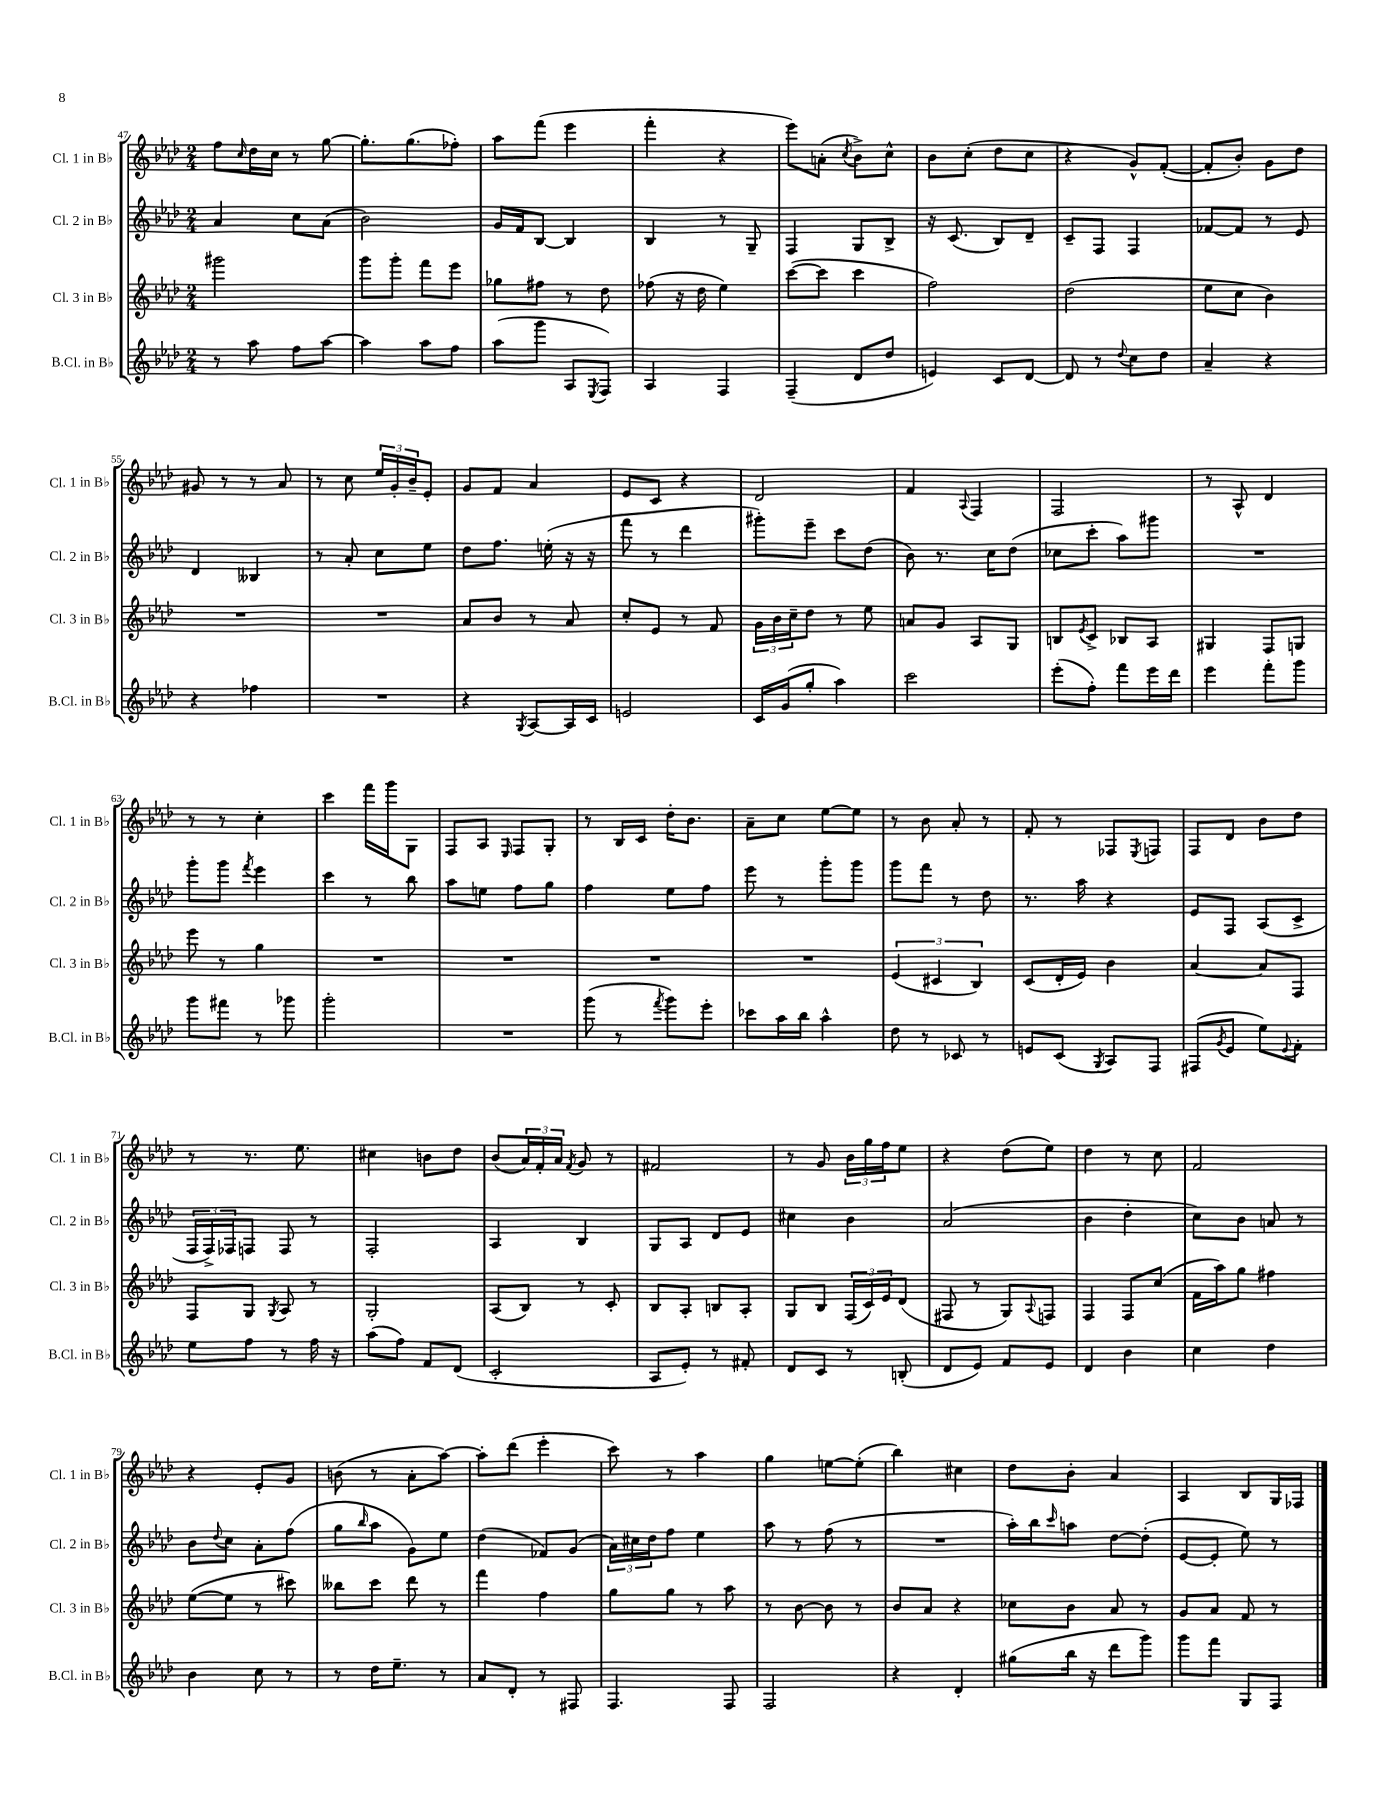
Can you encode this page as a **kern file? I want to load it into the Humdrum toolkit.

**kern	**kern	**kern	**kern
*staff4	*staff3	*staff2	*staff1
*clefG2	*clefG2	*clefG2	*clefG2
*k[b-e-a-d-]	*k[b-e-a-d-]	*k[b-e-a-d-]	*k[b-e-a-d-]
*M2/4	*M2/4	*M2/4	*M2/4
8r	2ggg#	4a-	8ff
.	.	.	16qqcc
8aa-	.	.	16dd-
.	.	.	16cc
8ff	.	8cc	8r
[8aa-	.	(8a-	[8gg
=	=	=	=
4aa-]	8ggg	2b-)	8.gg']
.	8ggg'	.	.
.	.	.	(8.gg
8aa-	8fff	.	.
8ff	8eee-	.	8ff-')
=	=	=	=
(8aa-	8gg-	16g	8aa-
.	.	16f	.
8ggg	8ff#	[8B-	(8fff
8A-	8r	4B-]	4eee-
8qE-	.	.	.
8F)	8dd-	.	.
=	=	=	=
4A-	(8ff-	4B-	4fff'
.	16r	.	.
.	16dd-	.	.
4F	4ee-)	8r	4r
.	.	8G~	.
=	=	=	=
(4F~	([8ccc	4F	8eee-)
.	8ccc]	.	(8a'
.	.	.	8qcc
8d-	4ccc	8G	8b-^)
8dd-	.	8B-^	8cc^^
=	=	=	=
4e)	2ff)	16r	8b-
.	.	(8.c	.
.	.	.	(8cc'
8c	.	8B-)	8dd-
[8d-	.	8d-~	8cc
=	=	=	=
8d-]	(2dd-	8c~	4r
8r	.	8F	.
8qqdd-	.	.	.
8cc	.	4F	8g^^)
8dd-	.	.	([8f'
=	=	=	=
4a-~	8ee-	[8f-	8f']
.	8cc	8f-]	8b-')
4r	4b-)	8r	8g
.	.	8e-	8dd-
=	=	=	=
4r	2r	4d-	8g#
.	.	.	8r
4ff-	.	4B--	8r
.	.	.	8a-
=	=	=	=
2r	2r	8r	8r
.	.	8a-'	8cc
.	.	8cc	24ee-
.	.	.	24g'
.	.	.	24b-~
.	.	8ee-	8e-'
=	=	=	=
4r	8a-	8dd-	8g
.	8b-	8.ff	8f
8qG	.	.	.
[8A-	8r	.	4a-
.	.	(16ee'	.
16A-]	8a-	16r	.
16c	.	16r	.
=	=	=	=
2e	8cc'	8fff	8e-
.	8e-	8r	8c
.	8r	4ddd-	4r
.	8f	.	.
=	=	=	=
16c	24g	8ggg#')	2d-
.	24b-	.	.
(16g	.	.	.
.	24cc~	.	.
8gg'	8dd-	8eee-~	.
4aa-)	8r	8ccc	.
.	8ee-	(8dd-	.
=	=	=	=
2ccc	8a	8b-)	4f
.	8g	8.r	.
.	.	.	8qqA-
.	8A-	.	4F
.	.	16cc	.
.	8G	(8dd-	.
=	=	=	=
(8eee-'	8B	8cc-	2F
.	8qe-	.	.
8ff')	8c^	8ccc'	.
8fff	8B-	8aa-)	.
16eee-	8A-	8ggg#	.
16ddd-	.	.	.
=	=	=	=
4eee-	4G#	2r	8r
.	.	.	8A-^^
8fff'	8F	.	4d-
8ggg	8G	.	.
=	=	=	=
8ggg	8eee-	8ggg'	8r
8fff#	8r	8ggg	8r
.	.	8qfff	.
8r	4gg	4eee-	4cc'
8ggg-	.	.	.
=	=	=	=
2ggg'	2r	4ccc	4ccc
.	.	8r	16fff
.	.	.	16ggg
.	.	8bb-	8G
=	=	=	=
2r	2r	8aa-	8F
.	.	8ee	8A-
.	.	.	16qqE-
.	.	8ff	8F
.	.	8gg	8G'
=	=	=	=
(8ggg	2r	4ff	8r
8r	.	.	16B-
.	.	.	16c
8qfff	.	.	.
8ggg)	.	8ee-	16dd-'
.	.	.	8.b-
8eee-'	.	8ff	.
=	=	=	=
8ccc-	2r	8eee-	8a-~
16aa-	.	8r	8cc
16bb-	.	.	.
4aa-^^	.	8ggg'	[8ee-
.	.	8ggg	8ee-]
=	=	=	=
8dd-	(6e-	8ggg	8r
8r	.	8fff	8b-
.	6c#	.	.
8c-	.	8r	8a-'
.	6B-)	.	.
8r	.	8dd-	8r
=	=	=	=
8e	(8c	8.r	8f'
(8c	16d-'	.	8r
.	16e-)	16aa-	.
8qG	.	.	.
8A-)	4b-	4r	8F-
.	.	.	8qE-
8F	.	.	8F
=	=	=	=
(8F#	[4a-	8e-	8F
8qg	.	.	.
8e-	.	8F	8d-
8ee-)	8a-]	(8A-	8b-
8qqe-	.	.	.
8f'	8F	8c^	8dd-
=	=	=	=
8ee-	8F	24F	8r
.	.	24F^)	.
.	.	24F-	.
8ff	8G	8F	8.r
.	8qG	.	.
8r	8A-	8F	.
.	.	.	8.ee-
16ff	8r	8r	.
16r	.	.	.
=	=	=	=
(8aa-	2G'	2F'	4cc#
8ff)	.	.	.
8f	.	.	8b
(8d-	.	.	8dd-
=	=	=	=
2c'	(8A-	4A-	(8b-
.	8B-)	.	24a-)
.	.	.	24f'
.	.	.	24a-
.	.	.	8qf
.	8r	4B-	8g
.	8c'	.	8r
=	=	=	=
8A-	8B-	8G	2f#
8e-')	8A-'	8A-	.
8r	8B	8d-	.
8f#'	8A-'	8e-	.
=	=	=	=
8d-	8G	4cc#	8r
8c	8B-	.	8g
8r	(24F	4b-	24b-
.	24c)	.	24gg
.	24e-	.	24ff
(8B'	(8d-	.	8ee-
=	=	=	=
8d-	8F#	(2a-	4r
8e-)	8r	.	.
8f	8G)	.	(8dd-
.	8qqA-	.	.
8e-	8F	.	8ee-)
=	=	=	=
4d-	4F	4b-	4dd-
4b-	8F	4dd-'	8r
.	(8cc	.	8cc
=	=	=	=
4cc	16f	8cc)	2f
.	16aa-)	.	.
.	8gg	8b-	.
4dd-	4ff#	8a	.
.	.	8r	.
=	=	=	=
4b-	([8ee-	8b-	4r
.	.	8qqdd-	.
.	8ee-]	8cc	.
8cc	8r	8a-'	8e-'
8r	8ccc#)	(8ff	8g
=	=	=	=
8r	8bb--	8gg	(8b
.	.	16qqbb-	.
16dd-	8ccc	8aa-	8r
8.ee-~	.	.	.
.	8ddd-	8g)	8a-'
8r	8r	8ee-	[8aa-)
=	=	=	=
8a-	4fff	(4dd-	8aa-']
8d-'	.	.	(8ddd-
8r	4ff	8f-)	4eee-'
8F#	.	(8g	.
=	=	=	=
4.F	8gg	24a-)	8ccc)
.	.	24cc#	.
.	.	24dd-	.
.	8gg	8ff	8r
.	8r	4ee-	4aa-
8F	8aa-	.	.
=	=	=	=
2F	8r	8aa-	4gg
.	[8b-	8r	.
.	8b-]	(8ff	[8ee
.	8r	8r	(8ee']
=	=	=	=
4r	8b-	2r	4bb-)
.	8a-	.	.
4d-'	4r	.	4cc#
=	=	=	=
(8gg#	8cc-	16aa-')	8dd-
.	.	16bb-	.
.	.	16qqccc	.
16bb-	8b-	8aa	8b-'
16r	.	.	.
8ddd-	8a-	[8dd-	4a-
8ggg)	8r	(8dd-']	.
=	=	=	=
8ggg	8g	[8e-	4A-
8fff	8a-	8e-']	.
8G	8f	8ee-)	8B-
8F	8r	8r	16G
.	.	.	16F-
==	==	==	==
*-	*-	*-	*-
